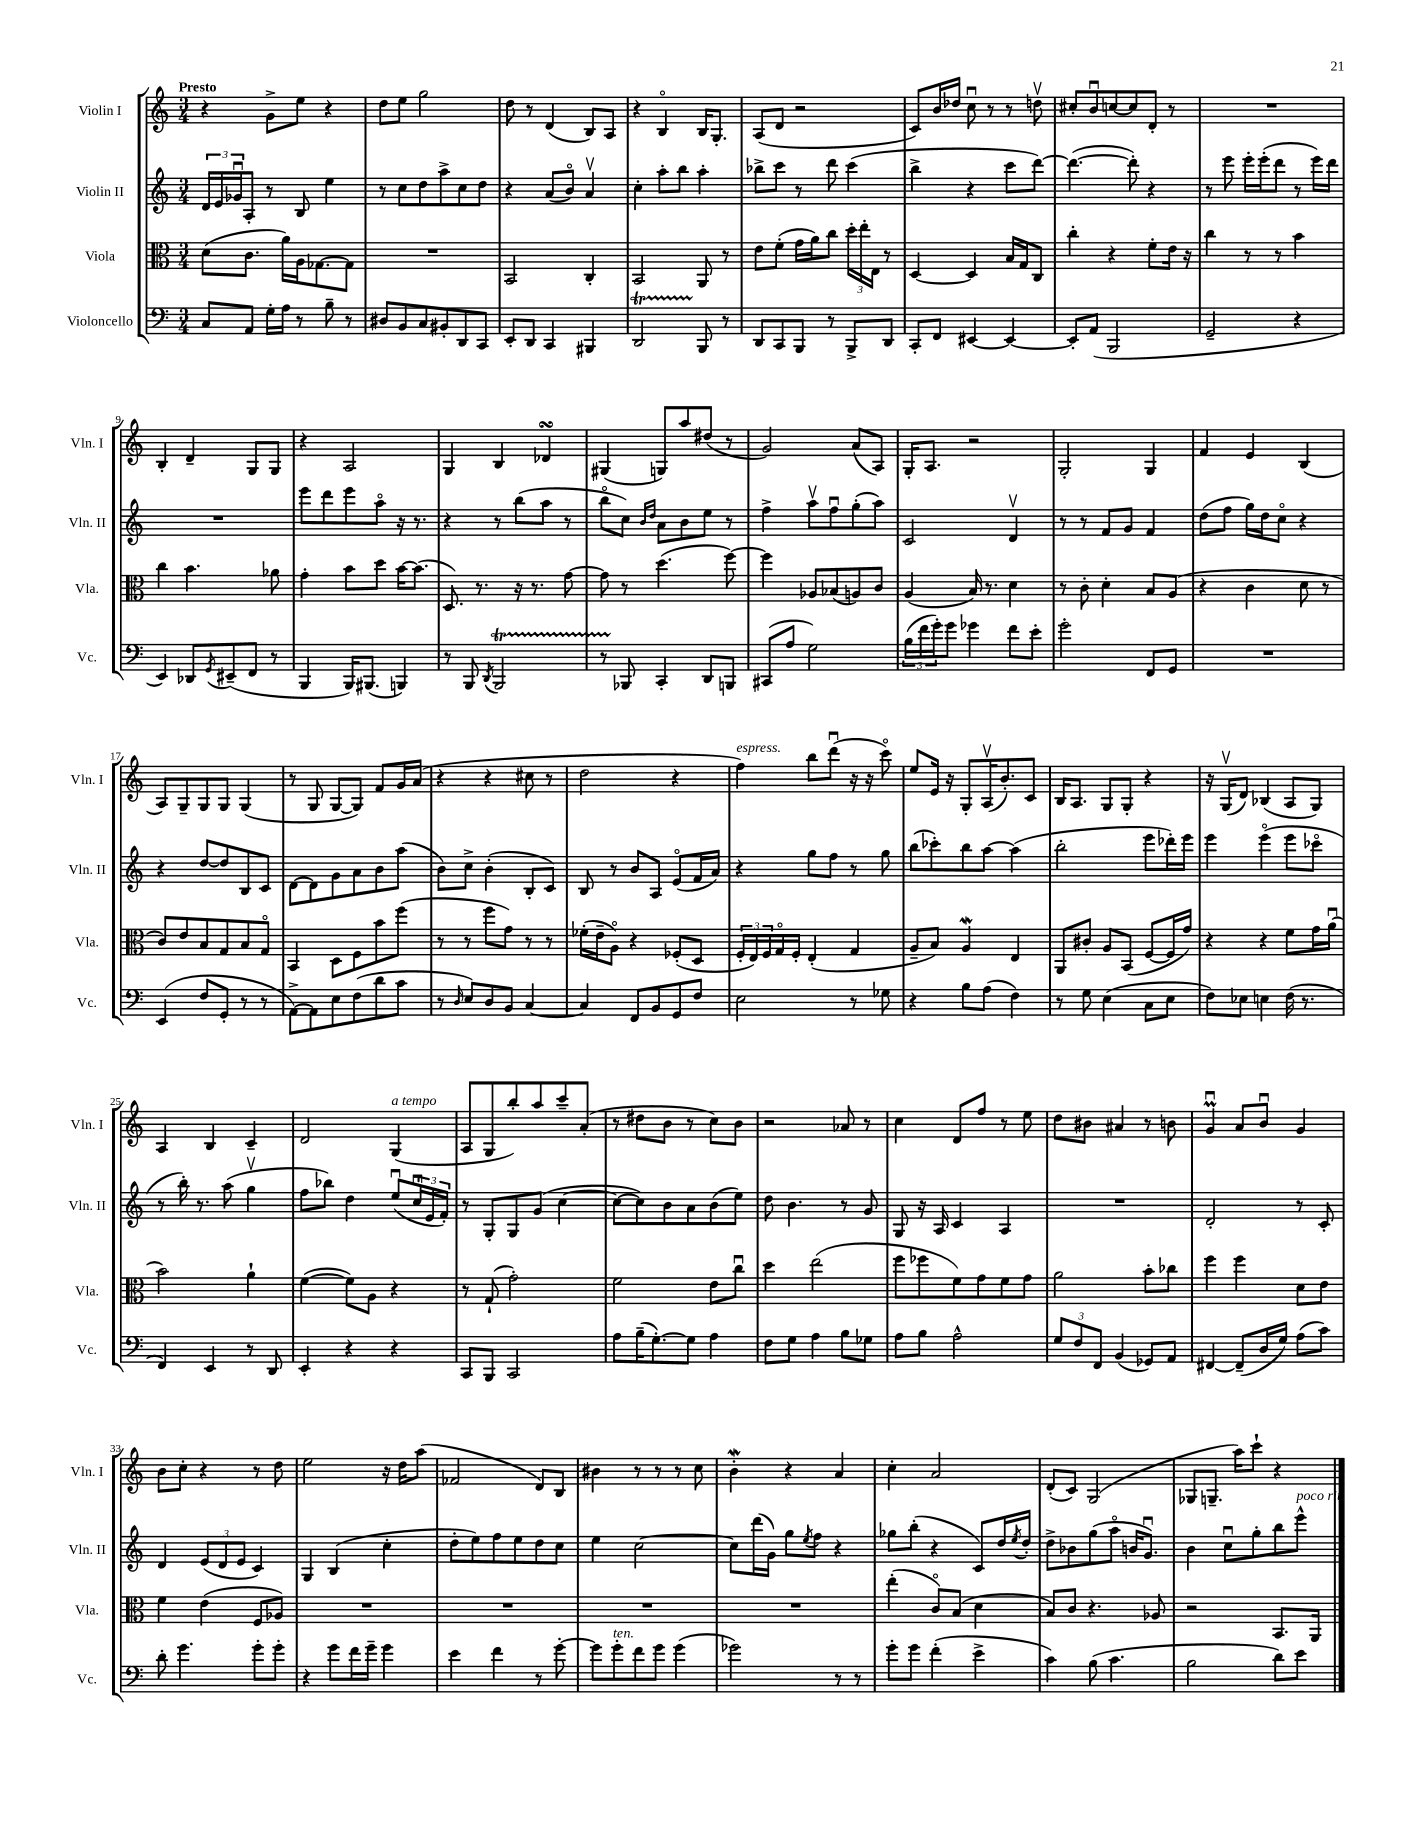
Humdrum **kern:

**kern	**kern	**kern	**kern
*part4	*part3	*part2	*part1
*staff4	*staff3	*staff2	*staff1
*I"Violoncello	*I"Viola	*I"Violin II	*I"Violin I
*I'Vc.	*I'Vla.	*I'Vln. II	*I'Vln. I
*clefF4	*clefC3	*clefG2	*clefG2
*k[]	*k[]	*k[]	*k[]
*M3/4	*M3/4	*M3/4	*M3/4
=1	=1	=1	=1
!	!	!	!LO:TX:a:B:t=Presto
8C/L	(8d\L	24d/LL	4r
.	.	24e/	.
.	.	24g-Xu/J	.
8AA/J	8.c\J	8A'/J	.
16G'\LL	.	8r	8g^\L
16A\JJ	16a\LL)	.	.
8r	16A\J	8B/	8ee\J
.	[8.G-X\	.	.
8B~\	.	4ee\	4r
8r	8G-\J]	.	.
=2	=2	=2	=2
8D#X/L	2.r	8r	8dd\L
8BB/	.	8cc\L	8ee\J
8C/	.	8dd\	2gg\
8BB#X'/	.	8aa^\	.
8DD/	.	8cc\	.
8CC/J	.	8dd\J	.
=3	=3	=3	=3
8EE'/L	2BB/	4r	8dd\
8DD/J	.	.	8r
4CC/	.	(8a/L	(4d/
.	.	8b/J)	.
4BBB#X/	4C'/	4av/	8B/L)
.	.	.	8A/J
=4	=4	=4	=4
2DDT/	2BB/	4cc'\	4r
.	.	8aa'\L	4B/
.	.	8bb\J	.
8BBB/	8AA/	4aa'\	16B/KL
.	.	.	8.G'/J
8r	8r	.	.
=5	=5	=5	=5
8DD/L	8e\L	8bb-X^\L	(8A/L
8CC/	(8f'\J	8ccc\J	8d/J
8BBB/J	16g\LL	8r	2r
.	16a\J)	.	.
8r	8cc\J	8ddd\	.
8BBB^/L	24dd'\LL	(4ccc\	.
.	24ee'\	.	.
.	24E\JJ	.	.
8DD/J	8r	.	.
=6	=6	=6	=6
8CC'/L	[4D/	4bb^\	8c/L)
8FF/J	.	.	16b/L
.	.	.	16dd-X/JJ
[4EE#X/	4D/]	4r	8ccu\
.	.	.	8r
4EE#/_	16B/LL	8ccc\L	8r
.	16G/J	.	.
.	8C/J	[8ddd\J)	8ddnv\
=7	=7	=7	=7
8EE#'/L]	4cc'\	(4.ddd\_	8cc#X'/L
(8AA/J	.	.	8bu/
2BBB/	4r	.	[8ccn/
.	.	8ddd'\])	8cc/]
.	8f'\L	4r	8d'/J
.	16e\Jk	.	8r
.	16r	.	.
=8	=8	=8	=8
2GG~/	4cc\	8r	2.r
.	.	8eee\	.
.	8r	16eee'\LL	.
.	.	(16eee'\J	.
.	8r	8ddd\J	.
4r	4b\	8r	.
.	.	16eee\LL)	.
.	.	16ddd\JJ	.
!!LO:LB:g=z
=9	=9	=9	=9
4EE/)	4cc\	2.r	4B'/
8DD-X/L	4.b\	.	4d~/
8qGG/	.	.	.
(8EE#X~/	.	.	.
8FF/J	.	.	8G/L
8r	8a-X\	.	8G/J
=10	=10	=10	=10
4BBB/	4g'\	8eee\L	4r
.	.	8ddd\	.
16BBB/KL)	8b\L	8eee\	2A/
(8.BBB#X/J	.	.	.
.	8dd\J	8aa\J	.
4BBBn/)	[16b\KL	16r	.
.	(8.b\J]	8.r	.
=11	=11	=11	=11
8r	8.D/)	4r	4G/
8BBB/	.	.	.
.	8.r	.	.
8qDD/	.	.	.
2BBBt/	.	8r	4B/
.	16r	(8bb\L	.
.	8.r	.	.
.	.	8aa\J	4d-XsSSs/
.	[8g\	8r	.
=12	=12	=12	=12
8r	8g\]	8bb\L	(4G#X/
8BBB-X/	8r	8cc\J)	.
.	.	16qqb/LL	.
.	.	16qqdd/JJ	.
4CC'/	(4.dd\	8a\L	8Gn/L)
.	.	8b\	8aa/
8DD/L	.	8ee\J	(8dd#X/J
8BBBn/J	[8ff\)	8r	8r
=13	=13	=13	=13
(8CC#X/L	4ff\]	4ff^\	2g/)
8A/J	.	.	.
2G\)	8A-X/L	8aav\L	.
.	(8B-X/	8ffu\	.
.	8An/)	(8gg'\	(8a/L
.	8c/J	8aa\J)	8A/J)
=14	=14	=14	=14
(24B\LL	(4A/	2c/	16G'/KL
24f\	.	.	.
.	.	.	8.A/J
24g'\J)	.	.	.
8g\J	.	.	.
4g-X\	16B/)	.	2r
.	8.r	.	.
8f\L	4d\	4dv/	.
8e'\J	.	.	.
=15	=15	=15	=15
2g'\	8r	8r	2G'/
.	8c'\	8r	.
.	4d'\	8f/L	.
.	.	8g/J	.
8FF/L	8B/L	4f/	4G/
8GG/J	(8A/J	.	.
=16	=16	=16	=16
2.r	4r	(8dd\L	4f/
.	.	8ff\J	.
.	4c\	16gg\LL)	4e/
.	.	16dd\J	.
.	.	8cc\J	.
.	8d\	4r	(4B/
.	8r	.	.
!!LO:LB:g=z
=17	=17	=17	=17
(4EE/	8c/L)	4r	8A/L)
.	8e/	.	8G~/
8F/L	8B/	[8dd/L	8G/
8GG'/J	8G/	8dd/]	8G/J
8r	8B/	8B/	(4G/
8r	8G/J	8c/J	.
=18	=18	=18	=18
[8AA^\L)	4BB/	[8d\L	8r
8AA\]	.	8d\]	8G/
8E\	8D\L	8g\	[8G/L
(8F\	8F\	8a\	8G/J])
8d\	8b\	8b\	8f/L
8c\J	(8ff\J	(8aa\J	16g/L
.	.	.	(16a/JJ
=19	=19	=19	=19
8r	8r	8b\L)	4r
16qqD/	.	.	.
8E/L)	8r	8cc^\J	.
8D/	8ff\L	(4b'\	4r
8BB/J	8g\J)	.	.
[4C/	8r	8B'/L	8cc#X\
.	8r	8c/J)	8r
=20	=20	=20	=20
4C/]	(16f-X'\LL	8B/	2dd\
.	16e~\J	.	.
.	8A\J)	8r	.
8FF/L	4r	8b/L	.
8BB/	.	8A/J	.
8GG/	(8F-X'/L	(8e/L	4r
8F/J	8D/J	16f/L	.
.	.	16a/JJ)	.
=21	=21	=21	=21
!	!	!	!LO:TX:a:i:t=espress.
2E\	24F'/LL	4r	4ff\)
.	24E/)	.	.
.	24F/	.	.
.	16G/	.	.
.	16F'/JJ	.	.
.	(4E'/	8gg\L	8bb\L
.	.	8ff\J	(8dddu\J
8r	4G/	8r	16r
.	.	.	16r
8G-X\	.	8gg\	8ccc\)
=22	=22	=22	=22
4r	8A~/L	(8bb\L	8ee/L
.	8B/J)	8ccc-X'\)	16e/Jk
.	.	.	16r
8B\L	4AW/	8bb\	8G'/L
(8A\J	.	[8aa\J	(16Av/K
.	.	.	8.b'/)
4F\)	4E/	(4aa\]	.
.	.	.	8c/J
=23	=23	=23	=23
8r	8AA/L	2bb'\	16B/KL
.	.	.	8.A/J
8G\	8c#X'/J	.	.
(4E\	8A/L	.	8G/L
.	(8BB/J	.	8G'/J
8C\L	[8F/L	8eee\L	4r
8E\J	16F/L]	16ddd-X'\L)	.
.	16g/JJ)	16eee\JJ	.
=24	=24	=24	=24
8F\L)	4r	4eee\	16r
.	.	.	(16Gv/KL
8E-X\J	.	.	8d/J)
4En\	4r	(4eee\	(4B-X/
(16F\	8f\L	8eee\L	8A/L
8.r	.	.	.
.	16g\L	8ccc-X\J	8G/J)
.	(16au\JJ	.	.
!!LO:LB:g=z
=25	=25	=25	=25
4FF/)	2b\)	8r	4A/
.	.	16bb'\)	.
.	.	8.r	.
4EE/	.	.	4B/
.	.	(8aa\	.
8r	4a`\	4ggv\	4c~/
8DD/	.	.	.
=26	=26	=26	=26
4EE'/	([4f\	8ff\L	2d/
.	.	8bb-X\J)	.
4r	8f\L])	4dd\	.
.	8A\J	.	.
!	!	!	!LO:TX:a:i:t=a tempo
4r	4r	(8eeu/L	(4G/
.	.	24ccu/L	.
.	.	24e/	.
.	.	24f'/JJ)	.
=27	=27	=27	=27
8CC/L	8r	8r	8A/L
8BBB/J	(8G`/	8G'/L	8G/
2CC/	2g'\)	8G/	8bb'/)
.	.	(8g/J	8aa/
.	.	[4cc\	8ccc~/
.	.	.	(8a'/J
=28	=28	=28	=28
8A\L	2f\	8cc\L_	8r
(16B~\K	.	8cc\])	8dd#X\L
[8.G'\)	.	.	.
.	.	8b\	8b\J
8G\J]	.	8a\	8r
4A\	8e\L	(8b\	8cc\L)
.	8ccu\J	8ee\J)	8b\J
=29	=29	=29	=29
8F\L	4dd\	8dd\	2r
8G\J	.	4.b\	.
4A\	(2ee\	.	.
8B\L	.	8r	8a-X/
8G-X\J	.	8g/	8r
=30	=30	=30	=30
8A\L	8ff\L	8G/	4cc\
8B\J	8ff-X\	16r	.
.	.	16A/	.
2A^^\	8f\)	4c/	8d/L
.	8g\	.	8ff/J
.	8f\	4A/	8r
.	8g\J	.	8ee\
=31	=31	=31	=31
12G/L	2a\	2.r	8dd\L
12F/	.	.	.
.	.	.	8b#X\J
12FF/J	.	.	.
(4BB/	.	.	4a#X/
8GG-X/L)	8b'\L	.	8r
8AA/J	8cc-X\J	.	8bn\
=32	=32	=32	=32
[4FF#X/	4ff\	2d'/	4gMu/
(8FF#~/L]	4ff\	.	8a/L
16D/L	.	.	8bu/J
16G/JJ)	.	.	.
(8A\L	8d\L	8r	4g/
8c\J)	8e\J	8c'/	.
!!LO:LB:g=z
=33	=33	=33	=33
8d'\	4f\	4d/	8b\L
4.g\	.	.	8cc'\J
.	(4e\	(12e/L	4r
.	.	12d/	.
.	.	12e/J	.
8g'\L	8F/L	4c/)	8r
8g'\J	8A-X/J)	.	8dd\
=34	=34	=34	=34
4r	2.r	4G/	2ee\
8g\L	.	(4B/	.
16f\L	.	.	.
16g~\JJ	.	.	.
4g\	.	4cc'\	16r
.	.	.	16dd\KL
.	.	.	(8aa\J
=35	=35	=35	=35
4e\	2.r	8dd'\L	2f-X/
.	.	8ee\)	.
4f\	.	8ff\	.
.	.	8ee\	.
8r	.	8dd\	8d/L)
[8g'\	.	8cc\J	8B/J
=36	=36	=36	=36
8g\L]	2.r	4ee\	4b#X\
!LO:TX:a:i:t=ten.	!	!	!
8g'\	.	.	.
8f\	.	[2cc\	8r
8g\J	.	.	8r
(4g\	.	.	8r
.	.	.	8cc\
=37	=37	=37	=37
2g-X\)	2.r	8cc\L]	4bW'\
.	.	(16ddd\L	.
.	.	16g\JJ)	.
.	.	8gg\L	4r
.	.	8qee/	.
.	.	8ff\J	.
8r	.	4r	4a/
8r	.	.	.
=38	=38	=38	=38
8g'\L	(4ee'\	8gg-X\L	4cc'\
8g\J	.	(8bb'\J	.
(4f'\	8c/L)	4r	2a/
.	(8B/J	.	.
4e^\	4d\	8c/L)	.
.	.	16dd/L	.
.	.	8qee/	.
.	.	16dd'/JJ	.
=39	=39	=39	=39
4c\)	8B/L)	8dd^\L	(8d'/L
.	8c/J	8b-X\	8c/J)
(8B\	4.r	(8gg\	(2G/
4.c\	.	8aa\J	.
.	.	16bn/KL	.
.	.	8.gu/J)	.
.	8A-X/	.	.
=40	=40	=40	=40
2B\	2r	4b\	8G-X/L
.	.	.	8.Gn~/J
.	.	8ccu\L	.
.	.	.	16aa\KL)
.	.	8gg'\	8ccc`\J
8d\L)	8.BB/L	8bb\	4r
!	!	!LO:TX:a:i:t=poco rit.	!
8e\J	.	8eee^^\J	.
.	16AA/Jk	.	.
==	==	==	==
*-	*-	*-	*-
